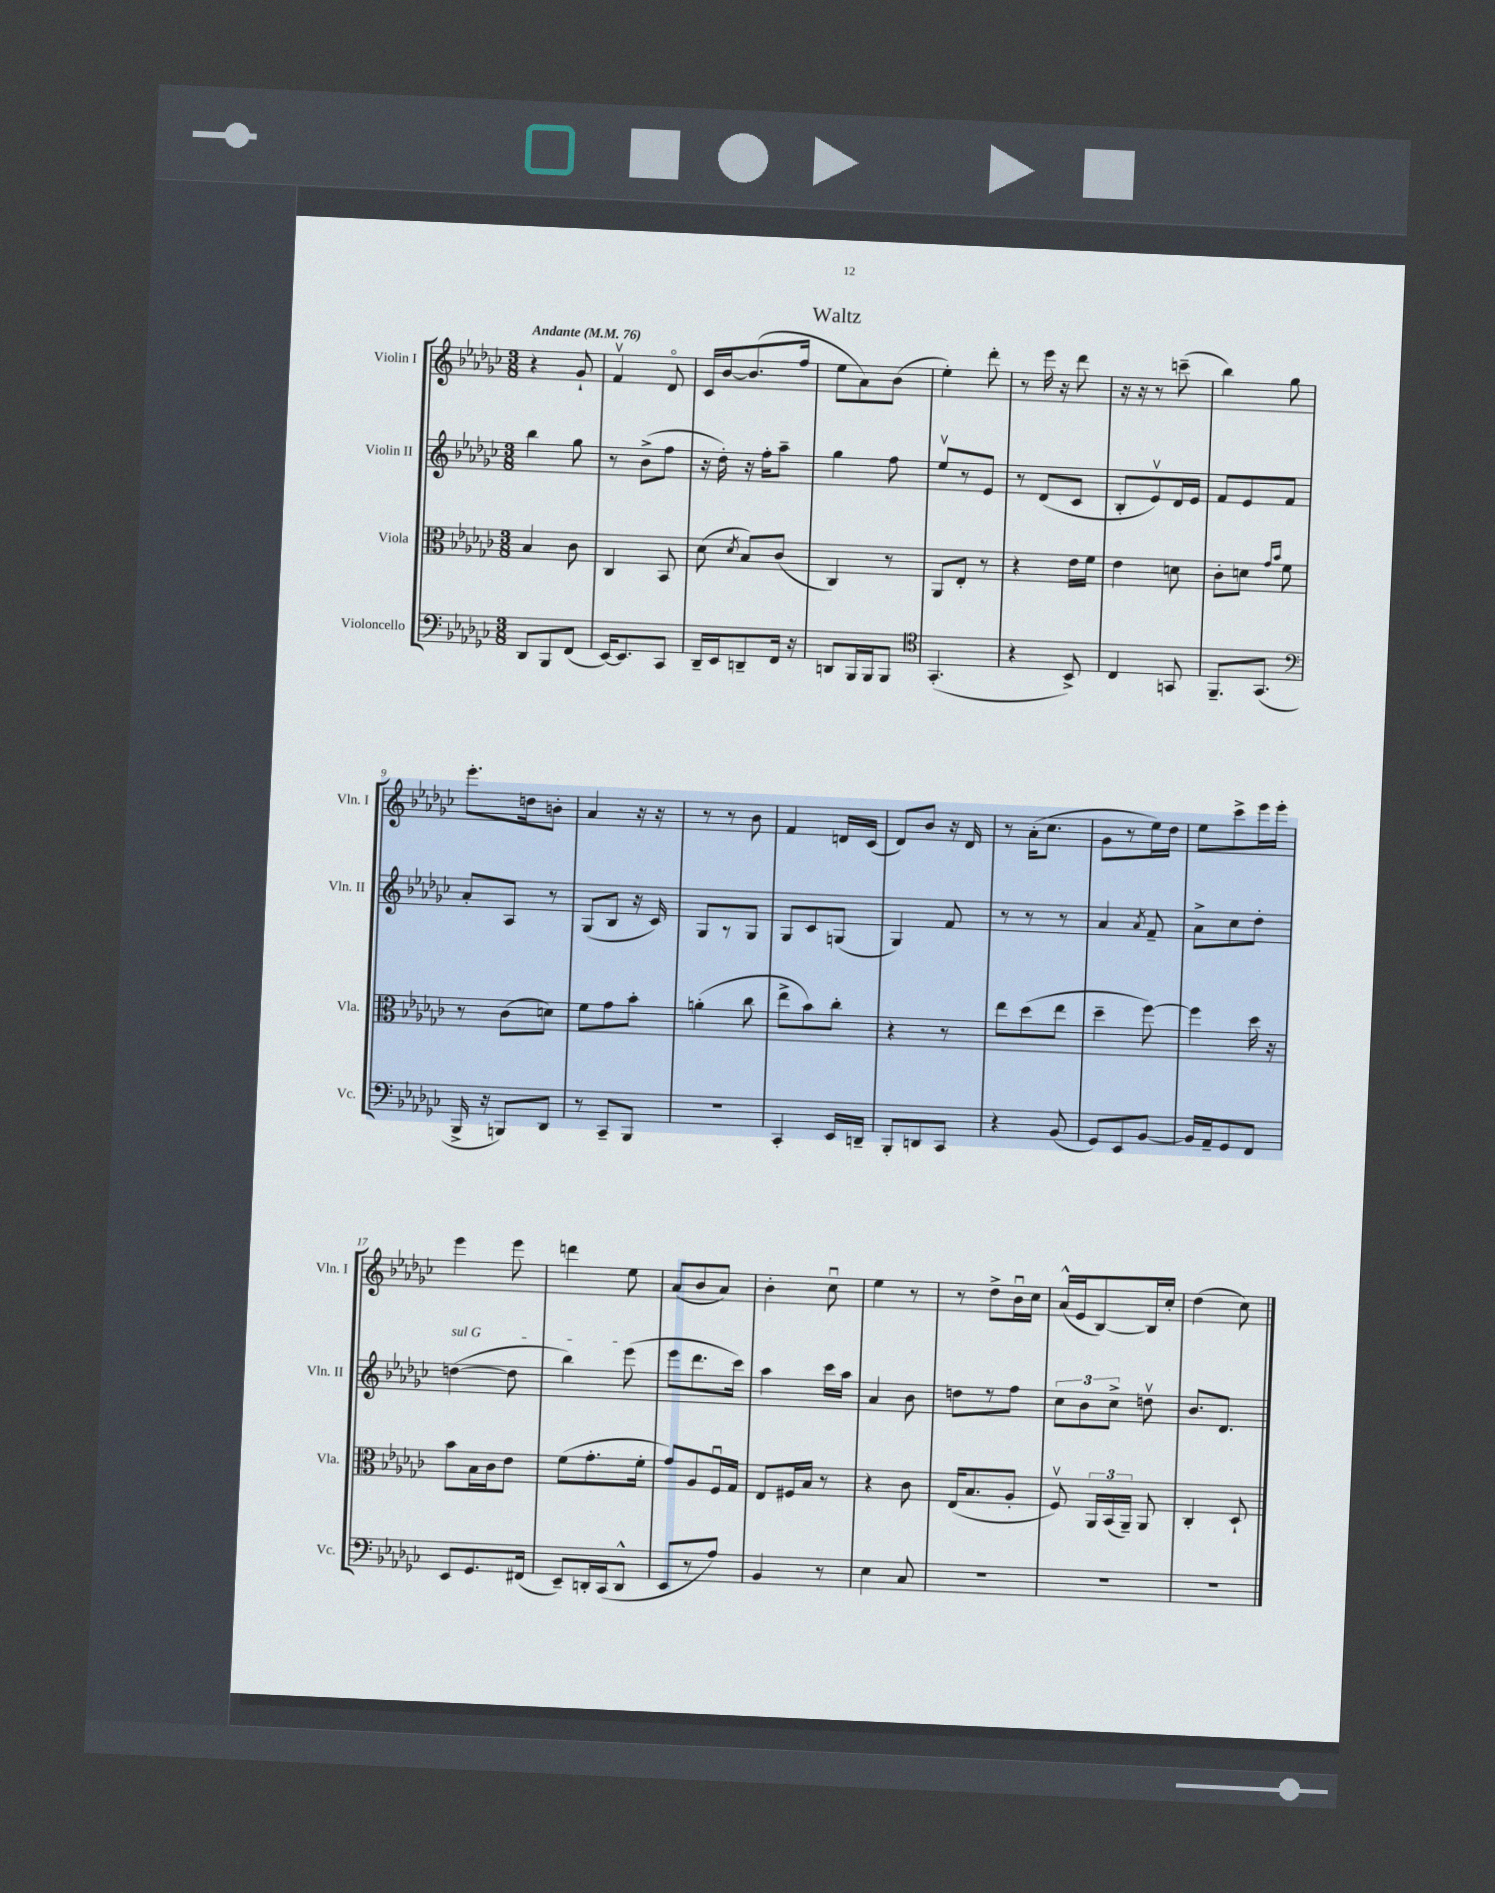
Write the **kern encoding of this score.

**kern	**kern	**kern	**kern
*part4	*part3	*part2	*part1
*staff4	*staff3	*staff2	*staff1
*I"Violoncello	*I"Viola	*I"Violin II	*I"Violin I
*I'Vc.	*I'Vla.	*I'Vln. II	*I'Vln. I
*clefF4	*clefC3	*clefG2	*clefG2
*k[b-e-a-d-g-c-]	*k[b-e-a-d-g-c-]	*k[b-e-a-d-g-c-]	*k[b-e-a-d-g-c-]
*M3/8	*M3/8	*M3/8	*M3/8
*MM76	*MM76	*MM76	*MM76
=1	=1	=1	=1
!	!	!	!LO:TX:a:B:t=Andante
8DD-/L	4B-/	4bb-\	4r
8BBB-/	.	.	.
(8FF/J	8c-\	8gg-\	8g-`/
=2	=2	=2	=2
[16EE-/KL)	4C-/	8r	4fv/
8.EE-/]	.	.	.
.	.	(8b-^\L	.
8CC-/J	8BB-/	8ff\J	8d-/
=3	=3	=3	=3
16DD-~/LL	(8d-\	16r	16c-/LL
16EE-/J	.	16dd-'\)	[16b-/J
.	8qd-/	.	.
8DDn~/	8B-/L)	16r	(8.b-/]
.	.	16ff'\KL	.
16FF/Jk	(8c-/J	8aa-~\J	.
16r	.	.	16ff/Jk
=4	=4	=4	=4
8DDn/L	4C-/)	4gg-\	8ee-\L
16BBB-/L	.	.	8a-\)
16BBB-/J	.	.	.
8BBB-/J	8r	8ff\	(8b-\J
=5	=5	=5	=5
*clefC4	*	*	*
(4.GG-'/	8AA-/L	8ee-v/L	4ee-'\)
.	8E-'/J	8r	.
.	8r	8e-/J	8ddd-'\
=6	=6	=6	=6
4r	4r	8r	8r
.	.	(8d-/L	16eee-\
.	.	.	16r
8BB-^/)	16e-\LL	8c-/J	8ddd-\
.	16f\JJ	.	.
=7	=7	=7	=7
4C-/	4e-\	8B-'/L	16r
.	.	.	16r
.	.	8e-v/)	8r
8GGn/	8dn\	16d-/L	(8cccn~\
.	.	16e-/JJ	.
=8	=8	=8	=8
8.FF~/L	8c-'\L	8f/L	4bb-\)
.	8dn\J	8e-/	.
(8.GG-/J	.	.	.
.	16qqg-/LL	.	.
.	16qqb-/JJ	.	.
.	8f\	8f/J	8gg-\
!!LO:LB:g=z
=9	=9	=9	=9
*clefF4	*	*	*
16BBB-^/	8r	8a-'/L	8.eee-'\L
16r	.	.	.
8BBBn/L)	(8c-\L	8A-/J	.
.	.	.	16ddn\k
8DD-/J	8dn\J)	8r	8bn'\J
=10	=10	=10	=10
8r	8f\L	(8G-/L	4a-/
8CC-~/L	8g-\	8B-/J	.
8BBB-/J	8b-'\J	16r	16r
.	.	16c-/)	16r
=11	=11	=11	=11
4.r	(4an'\	8G-/L	8r
.	.	8r	8r
.	8cc-\	8G-/J	8b-\
=12	=12	=12	=12
4CC-'/	8ee-^\L	8G-/L	4f/
.	8b-\)	8c-/	.
16EE-/LL	8cc-'\J	(8Gn/J	16dn/LL
16DDn~/JJ	.	.	(16c-/JJ
=13	=13	=13	=13
8BBB-'/L	4r	4G-/)	8d-/L)
8DDn/	.	.	8b-/J
8CC-/J	8r	8f/	16r
.	.	.	16d-/
=14	=14	=14	=14
4r	8ee-\L	8r	8r
.	(8dd-\	8r	(16a-'\KL
.	.	.	8.cc-\J
(8BB-/	8ee-\J	8r	.
=15	=15	=15	=15
8GG-/L)	4dd-~\	4a-/	8g-\L
8EE-/	.	.	8r
.	.	8qa-/	.
[8BB-/J	[8ff\)	8f~/	16ee-\L)
.	.	.	16dd-\JJ
=16	=16	=16	=16
16BB-/LL]	4ff\]	8a-^\L	8ee-\L
16AA-~/J	.	.	.
8GG-/	.	8cc-\	8ccc-^\
8FF/J	16dd-\	8dd-'\J	16eee-\L
.	16r	.	16eee-'\JJ
!!LO:LB:g=z
=17	=17	=17	=17
!	!	!LO:TX:a:i:t=sul G	!
8EE-/L	8b-\L	([4ddn\	4eee-\
8.GG-/	16B-\L	.	.
.	16c-\J	.	.
.	8e-\J	8dd\]	8eee-\
(16FF#X/Jk	.	.	.
=18	=18	=18	=18
8EE-~/L)	(8f\L	4bb-\)	4dddn\
16DDn'/L	8.g-'\	.	.
(16CC-/J	.	.	.
8DD^^/J	.	(8eee-\	8ee-\
.	16f'\Jk	.	.
=19	=19	=19	=19
8EE-/L	8g-/L)	8eee-\L	(8a-/L
8r	8A-/	8.ddd-\	8b-/
8A-/J)	16Fu/L	.	8a-/J)
.	16G-/JJ	16ccc-\Jk)	.
=20	=20	=20	=20
4BB-/	8E-/L	4aa-\	4b-'\
.	16F#X/L	.	.
.	16B-/JJ	.	.
8r	8r	16ccc-\LL	8cc-u\
.	.	16aa-\JJ	.
=21	=21	=21	=21
4E-\	4r	4a-/	4ee-\
8C-/	8c-\	8b-\	8r
=22	=22	=22	=22
4.r	(16E-/KL	8ddn\L	8r
.	8.B-/	.	.
.	.	8r	8dd-^\L
.	8A-'/J	8ff\J	16b-u\L
.	.	.	16cc-\JJ
=23	=23	=23	=23
4.r	8Fv/)	12cc-\L	(16a-^^/LL
.	.	.	16e-/J
.	.	12b-\	.
.	24AA-/LL	.	[8B-/)
.	(24BB-/	12cc-^\J	.
.	24AA-~/JJ)	.	.
.	8AA-/	8ddnv\	16B-/L]
.	.	.	16cc-'/JJ
=24	=24	=24	=24
4.r	4C-'/	8.b-/L	(4dd-\
.	.	8.d-/J	.
.	8D-`/	.	8cc-\)
==	==	==	==
*-	*-	*-	*-
